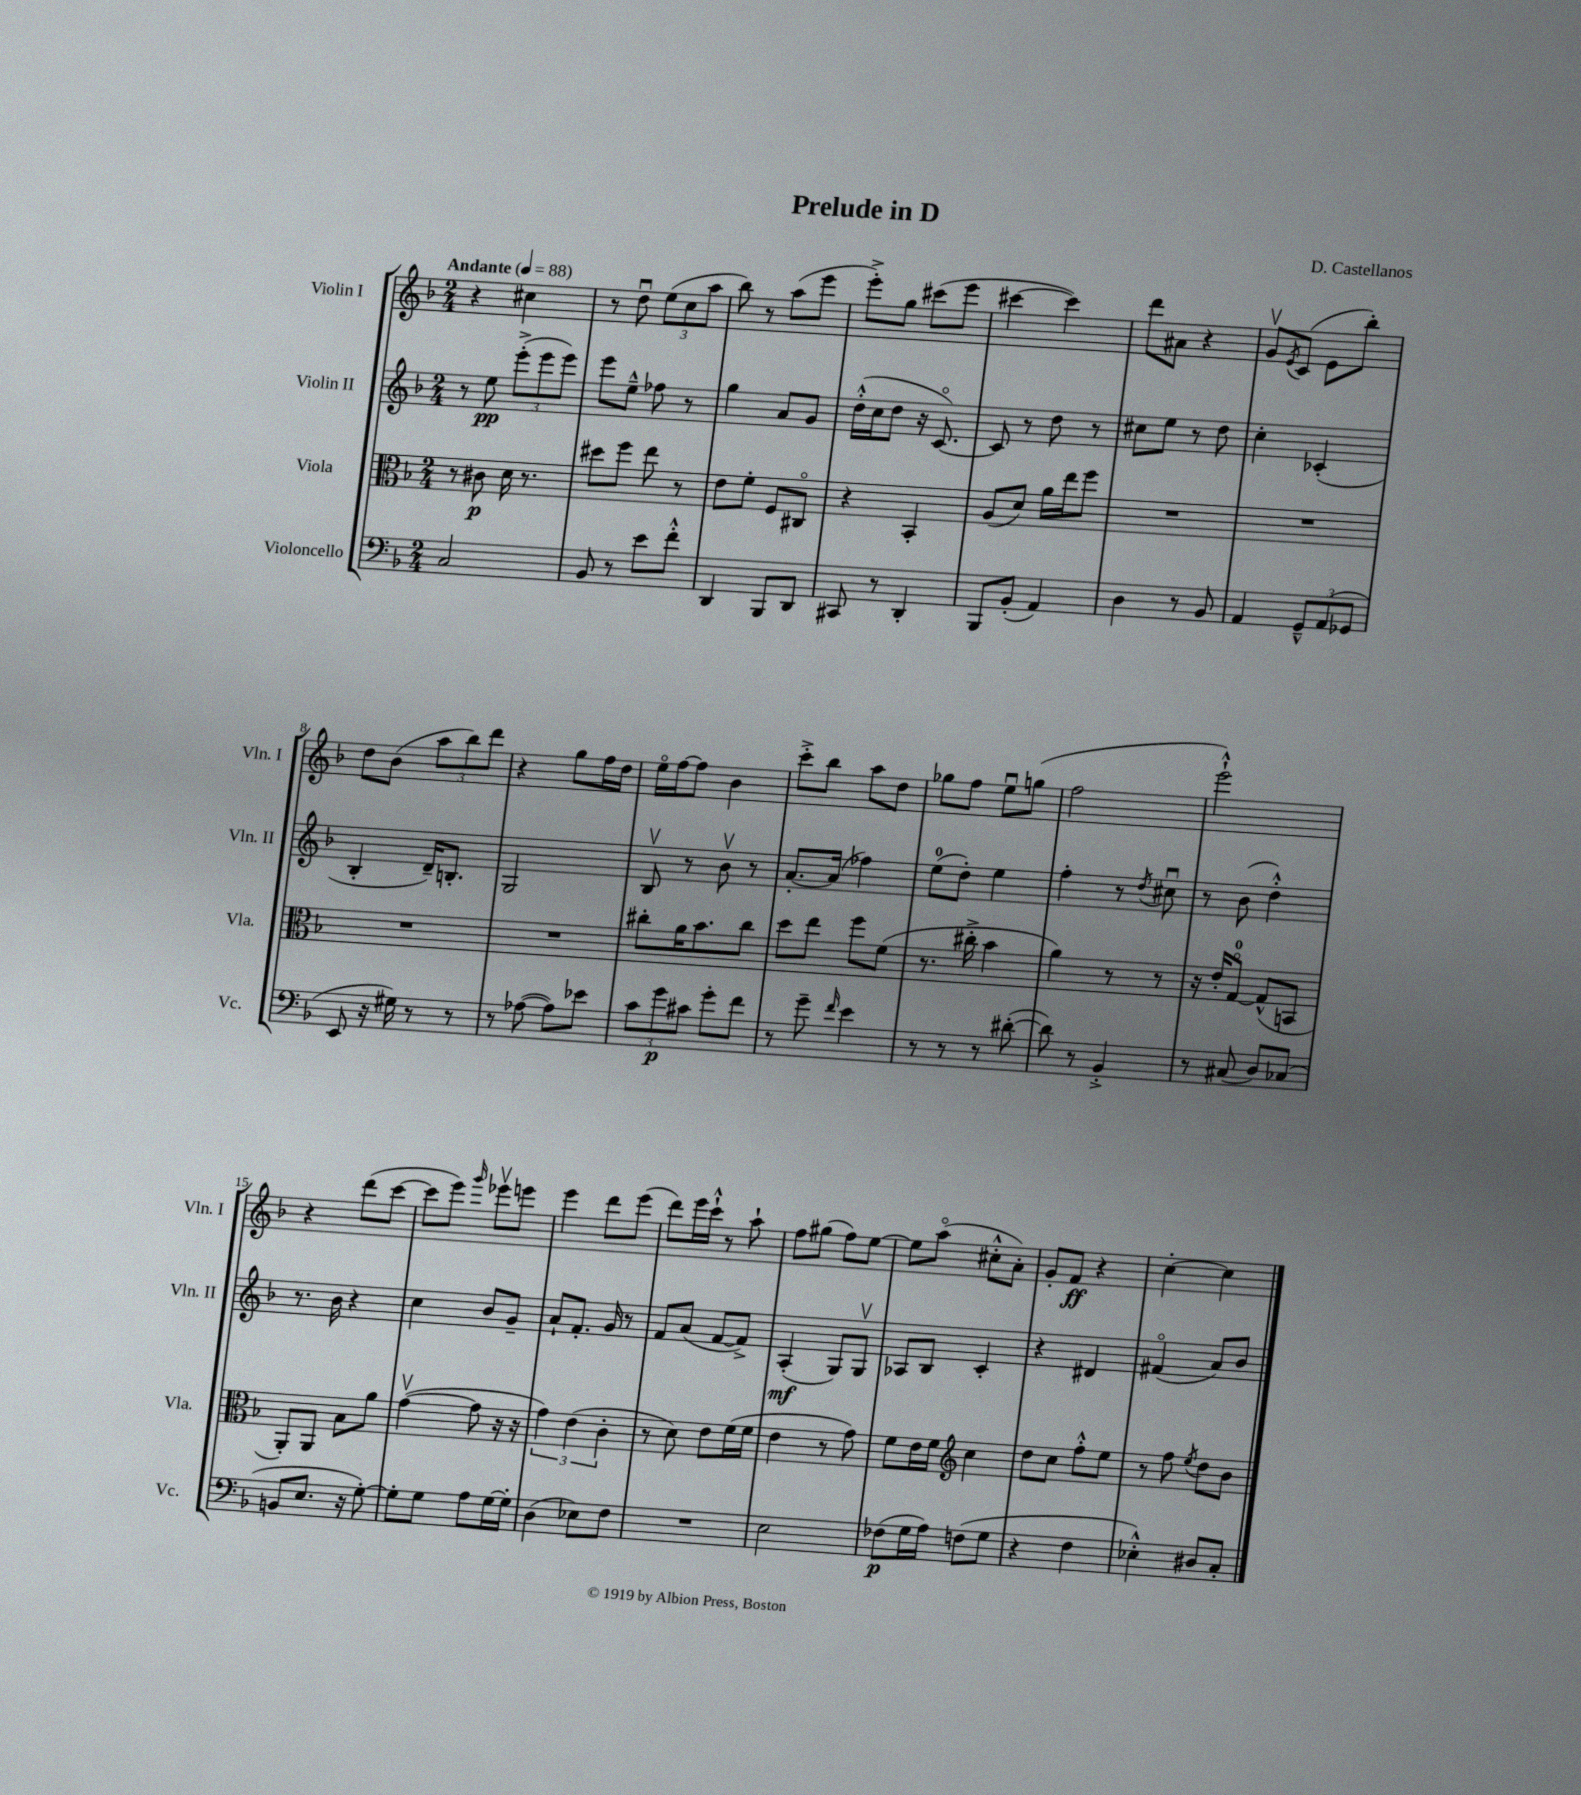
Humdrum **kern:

**kern	**dynam	**kern	**dynam	**kern	**dynam	**kern	**dynam
*part4	*part4	*part3	*part3	*part2	*part2	*part1	*part1
*staff4	*staff4	*staff3	*staff3	*staff2	*staff2	*staff1	*staff1
*I"Violoncello	*	*I"Viola	*	*I"Violin II	*	*I"Violin I	*
*I'Vc.	*	*I'Vla.	*	*I'Vln. II	*	*I'Vln. I	*
*clefF4	*	*clefC3	*	*clefG2	*	*clefG2	*
*k[b-]	*	*k[b-]	*	*k[b-]	*	*k[b-]	*
*M2/4	*	*M2/4	*	*M2/4	*	*M2/4	*
*MM88	*	*MM88	*	*MM88	*	*MM88	*
=1	=1	=1	=1	=1	=1	=1	=1
!	!	!	!	!	!	!LO:TX:a:B:t=Andante	!
2C/	.	8r	.	8r	.	4r	.
.	.	8c#X\	p	8ee\	pp	.	.
.	.	16d\	.	(12eee'^\L	.	4cc#X\	.
.	.	8.r	.	.	.	.	.
.	.	.	.	12eee\	.	.	.
.	.	.	.	12eee\J)	.	.	.
=2	=2	=2	=2	=2	=2	=2	=2
8BB-/	.	8dd#X\L	.	8eee\L	.	8r	.
8r	.	8ff\J	.	8ee~^^\J	.	8ddu\	.
8e\L	.	8ee\	.	8ff-X\	.	(12ee\L	.
.	.	.	.	.	.	12cc\	.
8f'^^\J	.	8r	.	8r	.	.	.
.	.	.	.	.	.	12aa\J	.
=3	=3	=3	=3	=3	=3	=3	=3
4DD/	.	8e\L	.	4gg\	.	8bb-\)	.
.	.	8f'\J	.	.	.	8r	.
8BBB-/L	.	8F/L	.	8a/L	.	(8aa\L	.
8DD/J	.	8C#X/J	.	8g/J	.	8eee\J	.
=4	=4	=4	=4	=4	=4	=4	=4
8CC#X/	.	4r	.	(16dd'^^\LL	.	8eee'^\L)	.
.	.	.	.	16cc\J	.	.	.
8r	.	.	.	8dd\J	.	8gg\J	.
4DD'/	.	4BB-'/	.	16r	.	(8ccc#X\L	.
.	.	.	.	[8.c/)	.	.	.
.	.	.	.	.	.	8eee\J	.
=5	=5	=5	=5	=5	=5	=5	=5
8BBB-/L	.	(8A/L	.	8c/]	.	[4ccc#X\	.
(8BB-'/J	.	8d/J)	.	8r	.	.	.
4AA/)	.	16a\LL	.	8dd\	.	4ccc#\])	.
.	.	16ee\J	.	.	.	.	.
.	.	8ff\J	.	8r	.	.	.
=6	=6	=6	=6	=6	=6	=6	=6
4D\	.	2r	.	8cc#X\L	.	8ddd\L	.
.	.	.	.	8ee\J	.	8a#X\J	.
8r	.	.	.	8r	.	4r	.
8BB-/	.	.	.	8dd\	.	.	.
=7	=7	=7	=7	=7	=7	=7	=7
4AA/	.	2r	.	4cc'\	.	8gv/L	.
.	.	.	.	.	.	8qe/	.
.	.	.	.	.	.	(8c/J	.
12GG~^^/L	.	.	.	(4c-X'/	.	8e\L	.
(12AA/	.	.	.	.	.	.	.
.	.	.	.	.	.	8bb-'\J)	.
12GG-X/J	.	.	.	.	.	.	.
!!LO:LB:g=z
=8	=8	=8	=8	=8	=8	=8	=8
8EE/	.	2r	.	4B-'/	.	8dd\L	.
16r	.	.	.	.	.	(8b-\J	.
16G#X\)	.	.	.	.	.	.	.
8r	.	.	.	16d~/KL)	.	12aa\L	.
.	.	.	.	8.Bn'/J	.	.	.
.	.	.	.	.	.	12bb-\)	.
8r	.	.	.	.	.	.	.
.	.	.	.	.	.	12ddd\J	.
=9	=9	=9	=9	=9	=9	=9	=9
8r	.	2r	.	2G/	.	4r	.
([8A-X\	.	.	.	.	.	.	.
8A-\L])	.	.	.	.	.	8gg\L	.
8e-X\J	.	.	.	.	.	16ff\L	.
.	.	.	.	.	.	16dd\JJ	.
=10	=10	=10	=10	=10	=10	=10	=10
12c\L	.	8cc#X'\L	.	8B-v/	.	16ee\LL	.
.	.	.	.	.	.	[16ff\J	.
12g\	p	.	.	.	.	.	.
.	.	16a\K	.	8r	.	8ff\J]	.
12c#X\J	.	.	.	.	.	.	.
.	.	8.b-\	.	.	.	.	.
8g'\L	.	.	.	8b-v\	.	4b-\	.
8f\J	.	8cc#\J	.	8r	.	.	.
=11	=11	=11	=11	=11	=11	=11	=11
8r	.	8dd\L	.	[8.a'/L	.	8ccc'^\L	.
8g~\	.	8ee\J	.	.	.	8bb-\J	.
.	.	.	.	(16a/Jk]	.	.	.
16qqf/	.	.	.	.	.	.	.
4e\	.	8ff\L	.	4ff-X\)	.	8aa\L	.
.	.	(8f\J	.	.	.	8dd\J	.
=12	=12	=12	=12	=12	=12	=12	=12
8r	.	8.r	.	(8ee\L	.	8gg-X\L	.
8r	.	.	.	8dd'\J)	.	8ff\J	.
.	.	16cc#X'^\	.	.	.	.	.
8r	.	4b-\	.	4ee\	.	8eeu\L	.
([8d#X'\	.	.	.	.	.	(8ggn\J	.
=13	=13	=13	=13	=13	=13	=13	=13
8d#\])	.	4a\)	.	4ff'\	.	2ff\	.
8r	.	.	.	.	.	.	.
4BB-'^/	.	8r	.	8r	.	.	.
.	.	.	.	8qdd/	.	.	.
.	.	8r	.	8cc#Xu\	.	.	.
=14	=14	=14	=14	=14	=14	=14	=14
8r	.	16r	.	8r	.	2eee`^^\)	.
.	.	16e'/KL	.	.	.	.	.
(8C#X/	.	[8G/J	.	(8b-\	.	.	.
8D/L)	.	(8G^^/L]	.	4dd'^^\)	.	.	.
(8C-X/J	.	8BBn/J	.	.	.	.	.
!!LO:LB:g=z
=15	=15	=15	=15	=15	=15	=15	=15
8BBn/L	.	8AA'/L)	.	8.r	.	4r	.
8.E/J	.	8AA/J	.	.	.	.	.
.	.	.	.	16b-\	.	.	.
.	.	8B-\L	.	4r	.	(8ddd\L	.
16r	.	.	.	.	.	.	.
[8G'\)	.	8a\J	.	.	.	[8ccc\J	.
=16	=16	=16	=16	=16	=16	=16	=16
8G'\L]	.	([4gv\	.	4cc\	.	8ccc\L]	.
8G\J	.	.	.	.	.	8eee\J)	.
.	.	.	.	.	.	16qqggg/	.
8A\L	.	8g\]	.	8b-/L	.	8eee-Xv\L	.
[16G\L	.	16r	.	8g~/J	.	8eeen\J	.
16G'\JJ]	.	16r	.	.	.	.	.
=17	=17	=17	=17	=17	=17	=17	=17
(4D\	.	6g\)	.	8a`/L	.	4eee\	.
.	.	.	.	8.f'/J	.	.	.
.	.	(6e\	.	.	.	.	.
8E-X\L)	.	.	.	.	.	8ddd\L	.
.	.	.	.	16g/	.	.	.
.	.	6c'\	.	.	.	.	.
8F\J	.	.	.	8r	.	(8eee\J	.
=18	=18	=18	=18	=18	=18	=18	=18
2r	.	8r	.	8f/L	.	8ddd\L)	.
.	.	8d\)	.	(8a/J	.	16eee\L	.
.	.	.	.	.	.	16ccc`^^\JJ	.
.	.	8e\L	.	[8f/L	.	8r	.
.	.	(16f\L	.	8f^/J])	.	8aa`\	.
.	.	16f\JJ	.	.	.	.	.
=19	=19	=19	=19	=19	=19	=19	=19
2E\	.	4e\	.	(4A'/	mf	8ff\L	.
.	.	.	.	.	.	(8gg#X\J	.
.	.	8r	.	8G/L)	.	8ff\L)	.
.	.	8g\)	.	8Gv/J	.	[8ee\J	.
=20	=20	=20	=20	=20	=20	=20	=20
(8F-X\L	p	8f\L	.	8A-X/L	.	8ee\L]	.
16G\L	.	16e\L	.	8B-/J	.	(8aa\J	.
16A\JJ)	.	16f\JJ	.	.	.	.	.
*	*	*clefG2	*	*	*	*	*
(8Fn\L	.	4cc\	.	4c'/	.	8cc#X'^^\L	.
8G\J	.	.	.	.	.	8a'\J)	.
=21	=21	=21	=21	=21	=21	=21	=21
4r	.	8dd\L	.	4r	.	8g'/L	.
.	.	8cc\J	.	.	.	8f/J	ff
4F\	.	8ff'^^\L	.	4d#X/	.	4r	.
.	.	8ee\J	.	.	.	.	.
=22	=22	=22	=22	=22	=22	=22	=22
4E-X'^^\)	.	8r	.	(4f#X/	.	[4cc'\	.
.	.	8ff\	.	.	.	.	.
.	.	8qee/	.	.	.	.	.
8D#X/L	.	8dd\L	.	8a/L)	.	4cc\]	.
8C'/J	.	8b-\J	.	8b-/J	.	.	.
==	==	==	==	==	==	==	==
*-	*-	*-	*-	*-	*-	*-	*-
